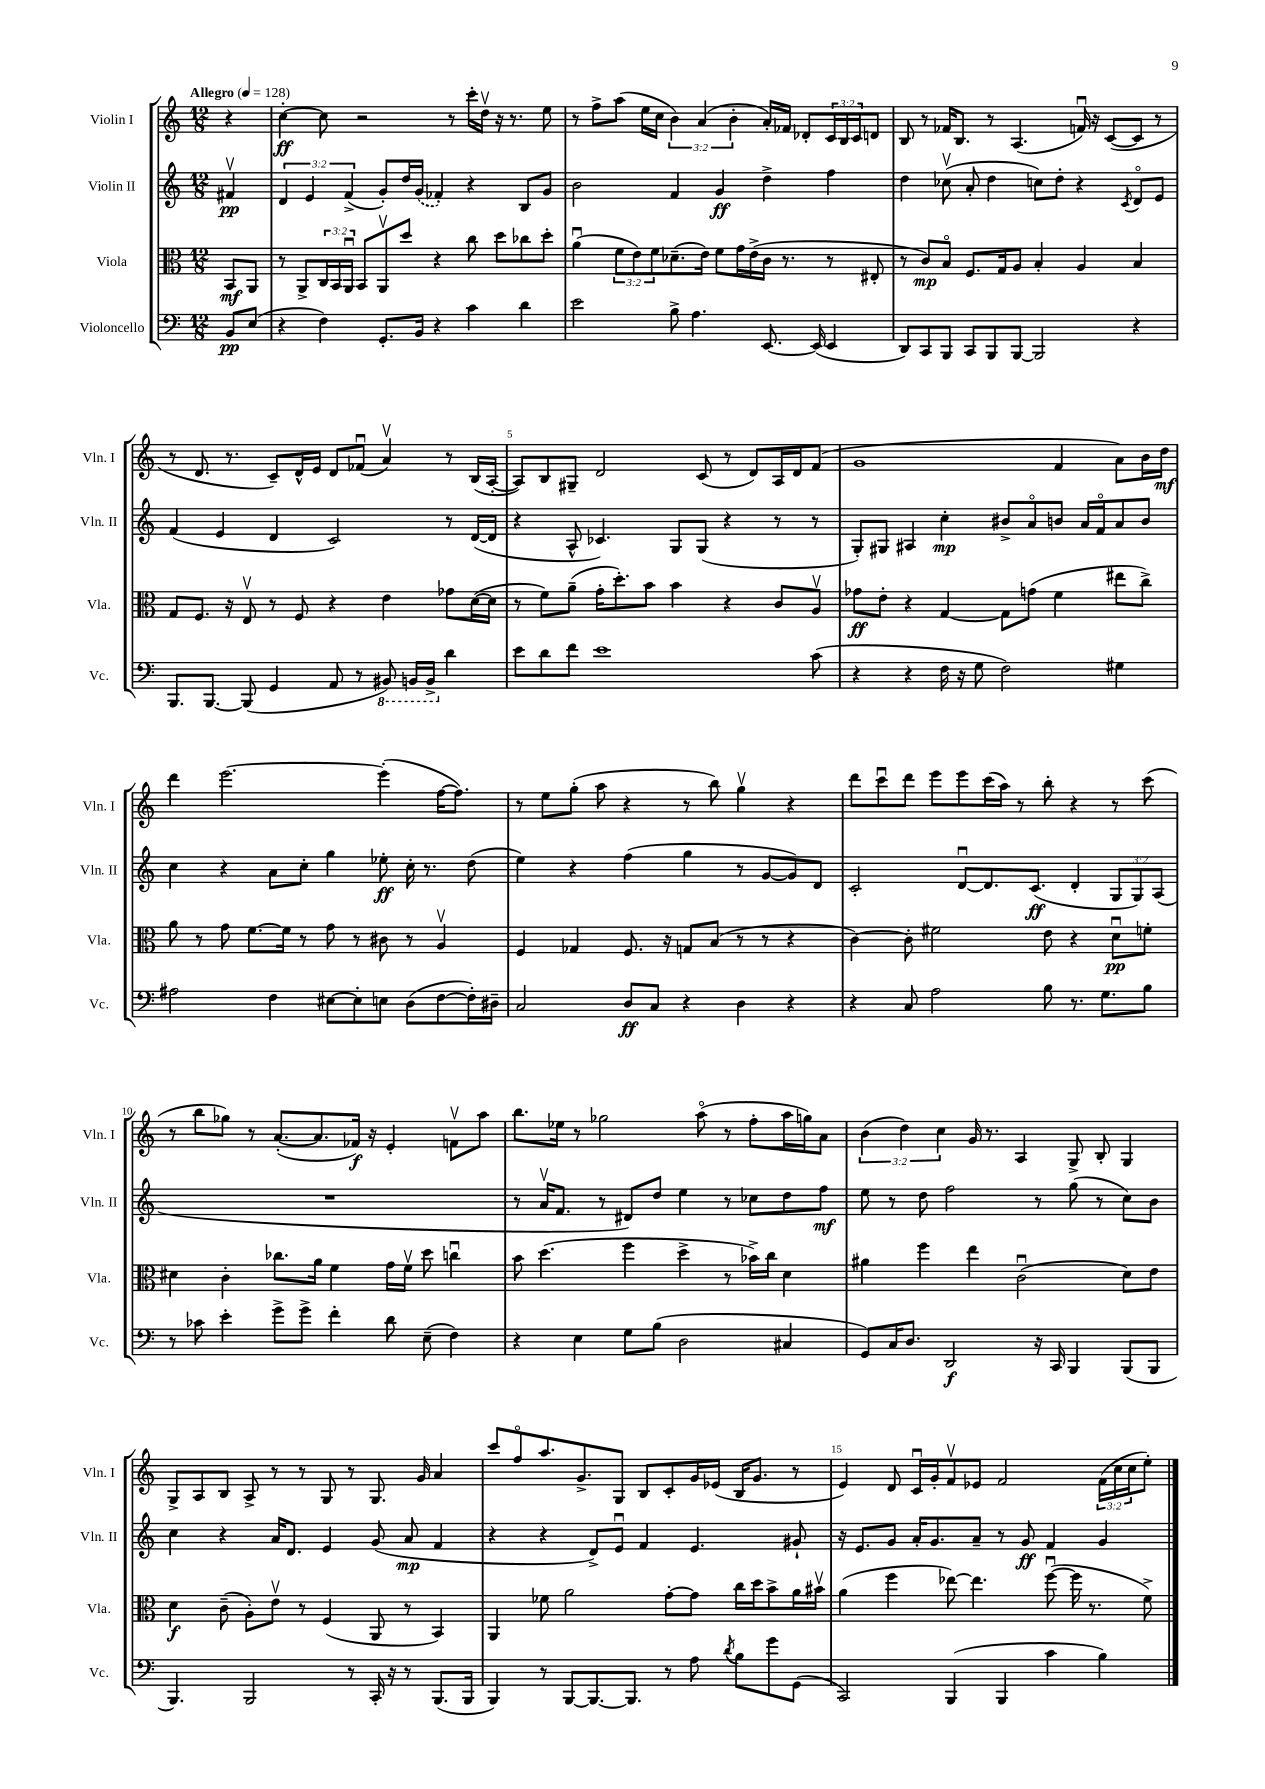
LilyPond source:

<<
\new StaffGroup <<
\new Staff = "s0" \with { instrumentName = "Violin I" shortInstrumentName = "Vln. I" } {
    \clef treble \key c \major \numericTimeSignature \time 12/8 \override Staff.TupletNumber.text = #tuplet-number::calc-fraction-text \partial 4 \tempo "Allegro" 4 = 128
    r4 |
    c''4~-.\ff c''8 r2 r8 c'''16-. d''16\upbow r16 r8. e''8 |
    r8 f''8-> a''8( e''16 c''16 \tuplet 3/2 { b'4) a'4( b'4-. } a'16-.) fes'16 des'8-. \tuplet 3/2 { c'16 b16 c'16 } d'8 |
    b8 r8 fes'16 b8. r8 a4.( f'16\downbow) r16 c'8~( c'8 r8 |
    r8 d'8. r8. c'8--) d'16-^ e'16 d'8 fes'8\downbow( a'4\upbow) r8 b16( a16~-. |
    a8) b8 gis8-- d'2 c'8( r8 d'8) a16 d'16 f'8( |
    g'1 f'4 a'8) b'16 d''16\mf |
    d'''4 e'''2.~ e'''4-.( f''16~ f''8.) |
    r8 e''8 g''8-.( a''8 r4 r8 b''8) g''4\upbow r4 |
    d'''8 c'''8\downbow d'''8 e'''8 e'''8 c'''16( a''16) r8 b''8-. r4 r8 c'''8( |
    r8 b''8 ges''8) r8 a'8.~-.( a'8. fes'16\f) r16 e'4-. f'8\upbow a''8 |
    b''8. ees''16 r8 ges''2 a''8\flageolet( r8 f''8-. a''16 g''16) a'8 |
    \tuplet 3/2 { b'4( d''4) c''4 } g'16 r8. a4 g8-> b8-. g4 |
    g8-> a8 b8 a8-> r8 r8 g8 r8 g8. g'16 a'4 |
    c'''8 f''8\flageolet a''8. g'8.-> g8 b8 c'8-. g'16 ees'16( b16 g'8. r8 |
    e'4) d'8 c'16\downbow g'16-. f'8\upbow ees'8 f'2 \tuplet 3/2 { f'16( c''16 c''16 } e''8-.) \bar "|." |
}
\new Staff = "s1" \with { instrumentName = "Violin II" shortInstrumentName = "Vln. II" } {
    \clef treble \key c \major \numericTimeSignature \time 12/8 \override Staff.TupletNumber.text = #tuplet-number::calc-fraction-text \partial 4
    fis'4\upbow\pp |
    \tuplet 3/2 { d'4 e'4 f'4->( } g'8-.) d''16 \once \slurDashed g'16( fes'4-.) r4 b8 g'8 |
    b'2 f'4 g'4\ff d''4-> f''4 |
    d''4 ces''8\upbow( a'8-. d''4 c''8) d''8-. r4 \acciaccatura { c'8 } d'8\flageolet e'8 |
    f'4( e'4 d'4 c'2) r8 d'16~( d'16 |
    r4 a8-^ ces'4.) g8 g8( r4 r8 r8 |
    g8-.) gis8 ais4 c''4-.\mp bis'8-> a'8\flageolet b'8 a'16 f'16\flageolet a'8 b'8 |
    c''4 r4 a'8 c''8-. g''4 ees''8-.\ff c''16-. r8. d''8( |
    e''4) r4 f''4( g''4 r8 g'8~ g'8) d'8 |
    c'2-. d'8~\downbow d'8. c'8.\ff( d'4-. \tuplet 3/2 { g8 g8) a8( } |
    R1. |
    r8 a'16\upbow f'8. r8 dis'8) d''8 e''4 r8 ces''8 d''8 f''8\mf |
    e''8 r8 d''8 f''2 r8 g''8( r8 c''8) b'8 |
    c''4 r4 a'16 d'8. e'4 g'8( a'8\mp f'4 |
    r4 r4 d'8->) e'8\downbow f'4 e'4. gis'8-! |
    r16 e'8. g'8 a'16-. g'8. a'8-- r8 g'8\ff f'4 g'4 \bar "|." |
}
\new Staff = "s2" \with { instrumentName = "Viola" shortInstrumentName = "Vla." } {
    \clef alto \key c \major \numericTimeSignature \time 12/8 \override Staff.TupletNumber.text = #tuplet-number::calc-fraction-text \partial 4
    b,8\mf a,8 |
    r8 a,8-> \tuplet 3/2 { c16 b,16 a,16\downbow } b,8 a,8\upbow d''8 r4 c''8 d''8 ces''8 d''8-. |
    a'4\downbow( \tuplet 3/2 { f'8 e'8) f'8 } des'8.--( e'16) f'8 g'16 e'16->( c'16 r8. r8 eis8-. |
    r8 c'8\mp) b8\flageolet f8. g16 a8 b4-. a4 b4 |
    g8 f8. r16 e8\upbow r8 f8 r4 e'4 ges'8 d'16~( d'16 |
    r8 f'8) a'8--( g'16-. d''8.-.) b'8 b'4 r4 c'8 a8\upbow |
    ges'8\ff e'8-. r4 g4~ g8 g'8( f'4 eis''8 c''8->) |
    a'8 r8 g'8 f'8.~ f'16 r8 g'8 r8 cis'8 r8 a4\upbow |
    f4 ges4 f8. r16 g8 b8( r8 r8 r4 |
    c'4~) c'8-. fis'2 e'8 r4 d'8\downbow\pp f'8-. |
    dis'4 c'4-. ces''8. a'16 f'4 g'16 f'16\upbow d''8 c''4\downbow |
    b'8 d''4.( f''4 d''4-> r8 bes'16->) c''16 d'4 |
    ais'4 f''4 e''4 c'2\downbow( d'8) e'8 |
    d'4\f c'8--( a8-.) e'8\upbow r8 f4( a,8 r8 b,4) |
    a,4 fes'8 a'2 g'8~-. g'8 c''16 d''16 b'8-> a'16 bis'16\upbow |
    a'4( f''4 ees''8~) ees''4. f''8~\downbow( f''16 r8. f'8->) \bar "|." |
}
\new Staff = "s3" \with { instrumentName = "Violoncello" shortInstrumentName = "Vc." } {
    \clef bass \key c \major \numericTimeSignature \time 12/8 \partial 4
    b,8\pp e8( |
    r4 f4) g,8.-. b,16 r4 c'4 d'4 |
    e'2 b8-> a4. e,8.~ e,16( e,4 |
    d,8) c,8 b,,8 c,8 b,,8 b,,8~ b,,2 r4 |
    b,,8. b,,8.~ b,,8( g,4 a,8 r8 \ottava #-1 bis,,8) b,,16 b,,16-> \ottava #0 d'4 |
    e'8 d'8 f'8 e'1 c'8( |
    r4 r4 f16 r16 g8 f2) gis4 |
    ais2 f4 eis8~ eis8-. e8 d8( f8~ f16-.) dis16-- |
    c2 d8\ff c8 r4 d4 r4 |
    r4 c8 a2 b8 r8. g8. b8 |
    r8 ces'8 e'4-. g'8-> g'8-> f'4-. d'8 e8--( f4) |
    r4 e4 g8 b8( d2 cis4 |
    g,8) c16 d8. d,2\f r16 c,16 b,,4 b,,8( b,,8 |
    b,,4.) b,,2 r8 c,16-. r16 r8 b,,8.( b,,16 |
    b,,4) r8 b,,8~ b,,8.~ b,,8. r8 a8 \acciaccatura { d'8 } b8 g'8 g,8( |
    c,2) b,,4( b,,4 c'4 b4) \bar "|." |
}
>>
>>
\layout { \context { \Score \override BarNumber.break-visibility = ##(#f #t #t) barNumberVisibility = #(every-nth-bar-number-visible 5) } }
